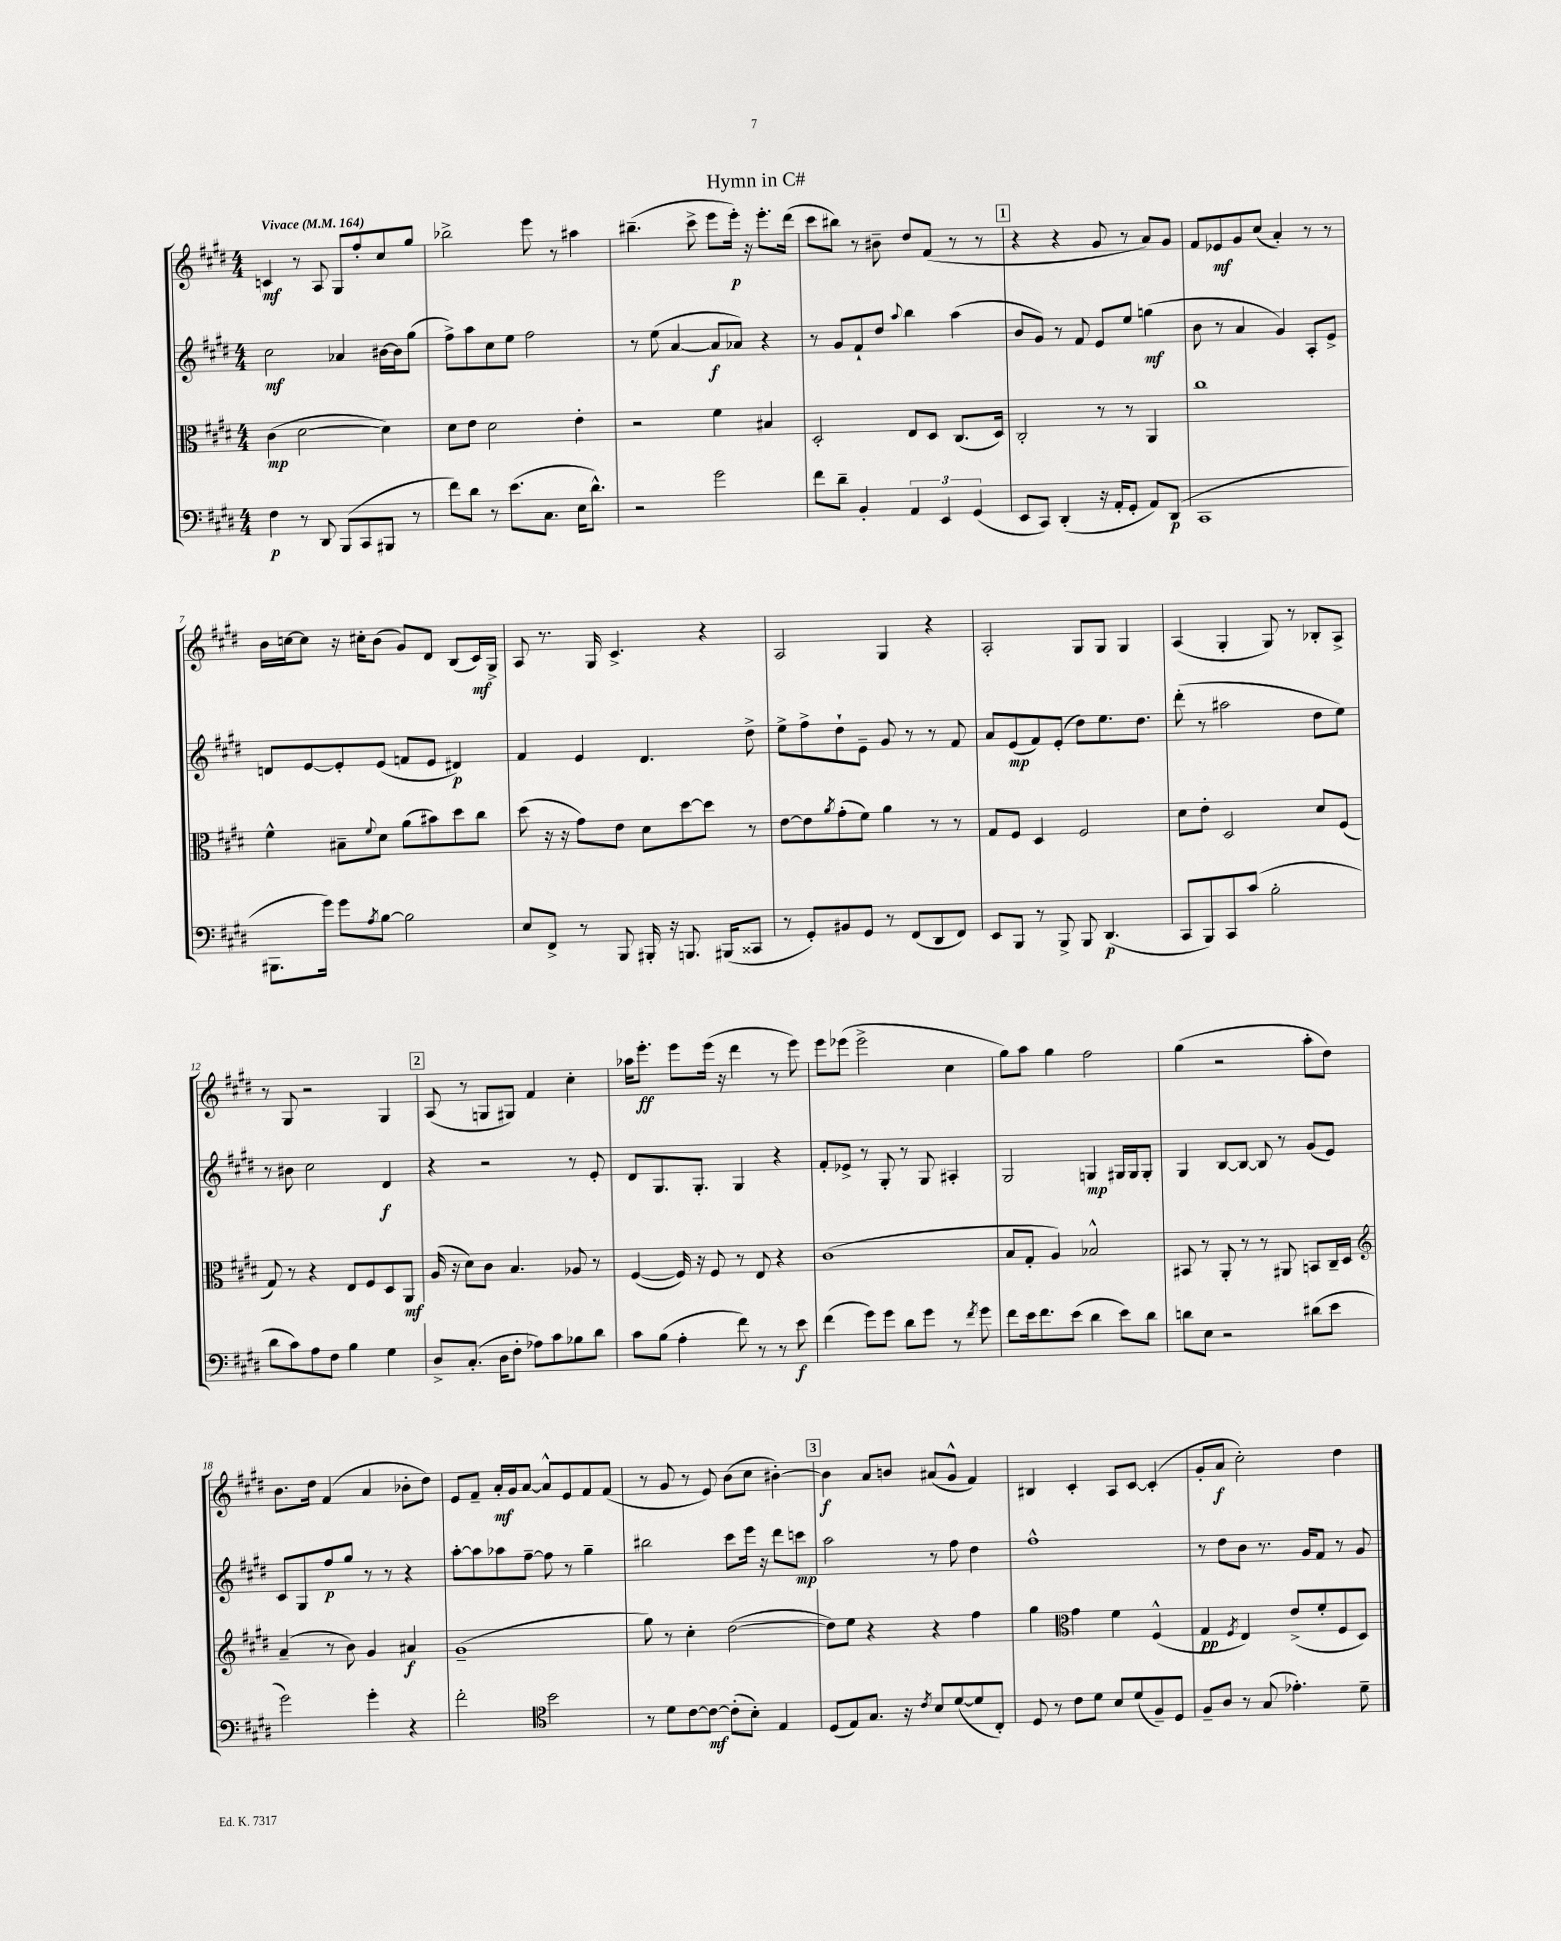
\header { title = "Hymn in C#" }
<<
\new StaffGroup <<
\new Staff = "s0" {
    \clef treble \key e \major \numericTimeSignature \time 4/4 \tempo "Vivace" 4 = 164
    c'4\mf r8 a8 gis8 fis''8-. cis''8 gis''8 |
    bes''2-> e'''8 r8 ais''4 |
    bis''4.--( cis'''8-> e'''8 e'''16-.\p) r16 e'''8.-. dis'''16( |
    cis'''8 bis''8) r8 bis'8-- dis''8 fis'8( r8 r8 |
    \mark \markup { \box "1" } r4 r4 gis'8 r8 a'8) gis'8 |
    fis'8 ees'8\mf gis'8 cis''8( a'4-.) r8 r8 |
    b'16 c''16~ c''8 r16 cis''16-. b'8( gis'8) dis'8 b8( cis'16\mf) gis16-> |
    a8 r8. gis16 cis'4.-> r4 |
    a2 gis4 r4 |
    a2-. gis8 gis8 gis4 |
    a4( gis4-. gis8) r8 bes8-. a8-> |
    r8 gis8 r2 gis4 |
    \mark \markup { \box "2" } a8( r8 g8 gis8) fis'4 cis''4-. |
    aes''16 e'''8.-.\ff e'''8 e'''16( r16 dis'''4 r8 e'''8) |
    e'''8 ees'''8( ees'''2-> cis''4 |
    gis''8) a''8 gis''4 fis''2 |
    gis''4( r2 a''8-. dis''8) |
    b'8. dis''16 fis'4( a'4 bes'8-. dis''8) |
    e'8 fis'8-- a'16-.\mf gis'16 a'8~ a'8-^ e'8 fis'8 fis'8( |
    r8 gis'8 r8 e'8) b'8( cis''8 bis'4~-.) |
    \mark \markup { \box "3" } bis'4\f a'8 b'8 ais'8( gis'8-^ fis'4) |
    bis4 cis'4-. a8 cis'8~ cis'4-.( |
    gis'8-. a'8\f cis''2-.) dis''4 \bar "|." |
}
\new Staff = "s1" {
    \clef treble \key e \major \numericTimeSignature \time 4/4
    cis''2\mf aes'4 bis'16~ bis'16 gis''8( |
    fis''8->) a''8 cis''8 e''8 fis''2 |
    r8 e''8( a'4~ a'8\f aes'8) r4 |
    r8 gis'8 fis'8-! dis''8 \appoggiatura { a''8 } b''4 a''4( |
    \mark \markup { \box "1" } b'8 gis'8) r8 fis'8 e'8 e''8 g''4\mf( |
    b'8 r8 a'4 gis'4) a8-. e'8-> |
    d'8 e'8~ e'8-. e'8( f'8 e'8 dis'4\p) |
    fis'4 e'4 dis'4. dis''8-> |
    e''8-> fis''8-> dis''8-! e'8-- gis'8 r8 r8 fis'8 |
    a'8 e'8\mp( fis'8) e'8-.( dis''8) e''8. dis''8. |
    dis'''8-.( r8 ais''2 dis''8 e''8) |
    r8 bis'8 cis''2 dis'4\f |
    \mark \markup { \box "2" } r4 r2 r8 e'8-. |
    dis'8 gis8. gis8.-. gis4 r4 |
    fis'8-. ees'8-> r8 gis8-. r8 gis8 ais4-. |
    gis2 g4\mp gis16 gis16 gis8-. |
    gis4 b8~ b8~ b8 r8 gis'8( e'8) |
    cis'8 gis8 fis''8\p gis''8 r8 r8 r4 |
    a''8~-. a''8 aes''8 fis''8~-- fis''8 r8 gis''4-- |
    bis''2 cis'''8 e'''16 r16 dis'''8 c'''8\mp |
    \mark \markup { \box "3" } a''2 r8 fis''8 dis''4 |
    fis''1-^ |
    r8 dis''8 b'8 r8. gis'16 fis'8 r8 gis'8 \bar "|." |
}
\new Staff = "s2" {
    \clef alto \key e \major \numericTimeSignature \time 4/4
    cis'4\mp( dis'2~ dis'4) |
    dis'8 e'8 dis'2 e'4-. |
    r2 fis'4 bis4 |
    dis2-. e8 dis8 cis8.( dis16) |
    \mark \markup { \box "1" } cis2-. r8 r8 a,4 |
    cis''1 |
    fis'4-^ bis8-- \appoggiatura { fis'8 } dis'8 a'8( bis'8) dis''8 cis''8 |
    dis''8( r16 r16 gis'8) e'8 dis'8 dis''8~ dis''8 r8 |
    e'8~ e'8 \acciaccatura { a'8 } gis'8-.( fis'8) a'4 r8 r8 |
    gis8 fis8 dis4 fis2 |
    dis'8 e'8-. dis2 dis'8 fis8( |
    gis8) r8 r4 e8 fis8 dis8 a,8\mf |
    \mark \markup { \box "2" } a16( r16 dis'8) cis'8 b4. aes8 r8 |
    fis4~( fis16) r16 fis8 r8 e8 r4 |
    cis'1( |
    b8 gis8-. a4) bes2-^ |
    bis,8 r8 a,8-. r8 r8 ais,8 b,8 cis16-- dis16 |
    \clef treble a'4--( r8 b'8) gis'4 ais'4\f |
    gis'1--( |
    gis''8) r8 cis''4-. dis''2~( |
    \mark \markup { \box "3" } dis''8) e''8 r4 r4 fis''4 |
    gis''4 \clef alto gis'4 fis'4 fis4-^( |
    gis4\pp \acciaccatura { fis8 } e4) e'8->( fis'8-. fis8 dis8) \bar "|." |
}
\new Staff = "s3" {
    \clef bass \key e \major \numericTimeSignature \time 4/4
    fis4\p r8 dis,8 b,,8( cis,8 bis,,8 r8 |
    fis'8) dis'8 r8 e'8.( cis8. e16 dis'8.-^) |
    r2 gis'2 |
    fis'8 dis'8-- b,4-. \tuplet 3/2 { a,4 e,4 gis,4( } |
    \mark \markup { \box "1" } e,8 cis,8) dis,4-.( r16 a,16-. gis,8-. a,8) dis,8\p( |
    cis,1 |
    bis,,8. gis'16) gis'8 \acciaccatura { a8 } b8~ b2 |
    e8 fis,8-> r8 b,,8 bis,,16-. r16 b,,8. bis,,16( cisis,8 |
    r8 gis,8-.) bis,8 gis,8 r8 fis,8( dis,8 fis,8) |
    e,8 b,,8 r8 b,,8-> b,,8 dis,4.\p( |
    cis,8 b,,8) cis,8 cis'8( b2-. |
    dis'8 cis'8) a8 fis8 b4 gis4 |
    \mark \markup { \box "2" } dis8-> cis8.-.( dis16 fis8-. aes8) cis'8 bes8 dis'8 |
    cis'8 b8( a4-. fis'8) r8 r8 e'8\f |
    fis'4( gis'8) gis'8 dis'8 gis'8 r8 \acciaccatura { fis'8 } gis'8 |
    fis'8 e'16 fis'8. e'8( dis'4 e'8) dis'8 |
    d'8 e8 r2 dis'8( e'8 |
    gis'2) gis'4-. r4 |
    fis'2-. \clef tenor b'2 |
    r8 dis'8 cis'8~ cis'8~\mf cis'8-.( b8-.) e4 |
    \mark \markup { \box "3" } dis8( e8) gis8. r16 \acciaccatura { cis'8 } b8 dis'8~( dis'8 cis8-.) |
    dis8 r8 cis'8 dis'8 b8 dis'8( fis8--) dis8 |
    fis8-- a8 r8 gis8( ees'4.-.) dis'8-- \bar "|." |
}
>>
>>
